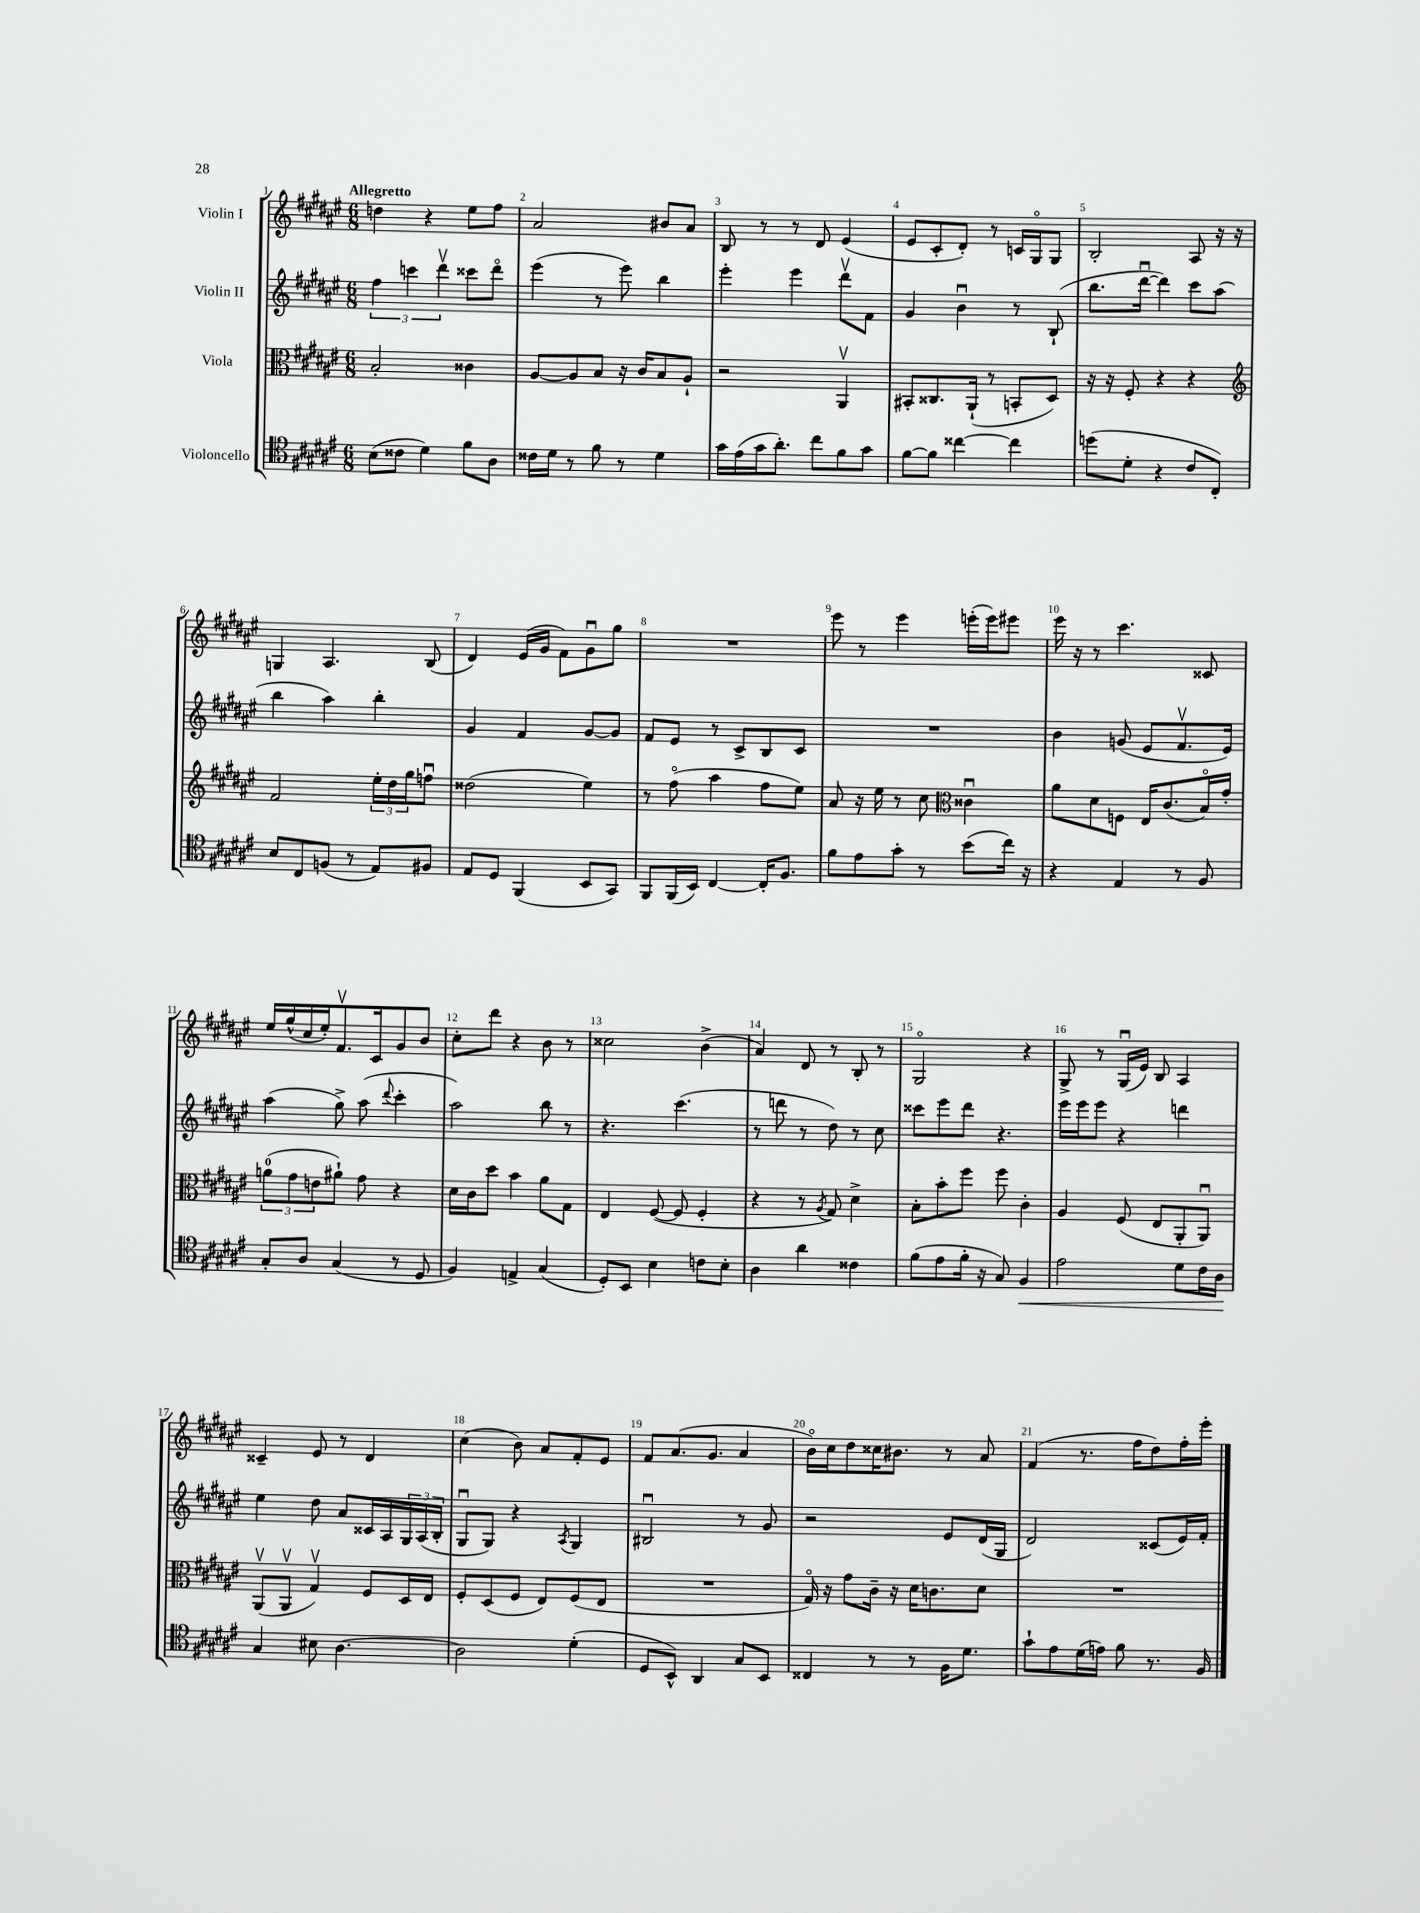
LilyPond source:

<<
\new StaffGroup <<
\new Staff = "s0" \with { instrumentName = "Violin I" } {
    \clef treble \key fis \major \numericTimeSignature \time 6/8 \tempo "Allegretto"
    d''4 r4 eis''8 fis''8 |
    ais'2 bis'8 ais'8 |
    b8 r8 r8 dis'8 eis'4( |
    eis'8 cis'8-. dis'8-.) r8 c'16 gis16\flageolet gis8 |
    b2-. ais8 r16 r16 |
    g4 ais4. b8( |
    dis'4) eis'16( gis'16 fis'8) gis'8\downbow gis''8 |
    R2. |
    eis'''8 r8 eis'''4 e'''16-.( e'''16) eis'''8 |
    eis'''16 r16 r8 cis'''4. cisis'8 |
    eis''16 gis''16-^( cis''16 eis''16-.) fis'8.\upbow cis'16 gis'8 b'8 |
    cis''8-. dis'''8 r4 b'8 r8 |
    cisis''2 b'4->( |
    ais'4) dis'8 r8 b8-. r8 |
    gis2\flageolet r4 |
    gis8-> r8 gis16\downbow( eis'16) b8 ais4 |
    cisis'4-- eis'8 r8 dis'4 |
    cis''4( b'8) ais'8 fis'8-. eis'8 |
    fis'8 ais'8.( gis'8. ais'4 |
    b'16\flageolet) cis''16 dis''8 cisis''16 bis'8. r8 ais'8 |
    fis'4( r8. fis''16 dis''8) fis''16-. eis'''16-. \bar "|." |
}
\new Staff = "s1" \with { instrumentName = "Violin II" } {
    \clef treble \key fis \major \numericTimeSignature \time 6/8
    \tuplet 3/2 { fis''4 c'''4 dis'''4\upbow } cisis'''8 dis'''8\flageolet |
    eis'''4( r8 eis'''8) b''4 |
    eis'''4-. eis'''4 dis'''8\upbow fis'8 |
    gis'4 b'4\downbow r8 b8-!( |
    b''8. dis'''16~\downbow dis'''4) cis'''8 ais''8( |
    b''4 ais''4) b''4-. |
    gis'4 fis'4 gis'8~ gis'8 |
    fis'8 eis'8 r8 cis'8-> b8 cis'8 |
    R2. |
    b'4 g'8( eis'8 fis'8.\upbow eis'16) |
    ais''4( gis''8->) ais''8( \appoggiatura { dis'''8 } cis'''4-. |
    ais''2) b''8 r8 |
    r4. cis'''4.( |
    r8 d'''8 r8 dis''8) r8 cis''8 |
    cisis'''8 eis'''8 dis'''8 r4. |
    eis'''16 eis'''16 eis'''8 r4 d'''4 |
    eis''4 dis''8 ais'8 cisis'16 ais16 \tuplet 3/2 { gis16 ais16( b16-. } |
    gis8\downbow gis8) r4 \acciaccatura { ais8 } gis4 |
    bis2\downbow r8 gis'8 |
    r2 eis'8 dis'16( gis16 |
    dis'2) cisis'8( eis'16) fis'16-. \bar "|." |
}
\new Staff = "s2" \with { instrumentName = "Viola" } {
    \clef alto \key fis \major \numericTimeSignature \time 6/8
    b2-. cisis'4 |
    ais8~ ais8 b8 r16 cis'16 b8 ais8-! |
    r2 ais,4\upbow |
    bis,8-. cisis8. ais,16-!( r8 b,8-. dis8) |
    r16 r16 fis8-. r4 r4 |
    \clef treble fis'2 \tuplet 3/2 { eis''16-. dis''16 gis''16 } f''8\downbow |
    disis''2( eis''4) |
    r8 fis''8\flageolet( ais''4 fis''8 eis''8) |
    ais'8 r16 eis''16 r8 cis''8 \clef alto cisis'4\downbow |
    ais'8 dis'8 f8 eis16 cis'8.( b16\flageolet) gis'16-. |
    \tuplet 3/2 { a'8-0( gis'8 e'8 } ais'8-!) gis'8 r4 |
    dis'16 cis'16 dis''8 b'4 ais'8 gis8 |
    eis4 fis8~( fis8 fis4-. |
    r4 r8 \acciaccatura { ais8 } gis8) dis'4-> |
    b8-. b'8-. fis''8 fis''8 cis'4-. |
    ais4 fis8( eis8 ais,8-. ais,8\downbow) |
    ais,8\upbow( ais,8\upbow gis4\upbow) fis8 dis16 eis16 |
    fis8-. dis8( fis8 eis8) fis8( eis8 |
    R2. |
    gis16\flageolet) r16 gis'8 cis'16-- r16 dis'16 c'8. dis'8 |
    R2. \bar "|." |
}
\new Staff = "s3" \with { instrumentName = "Violoncello" } {
    \clef tenor \key fis \major \numericTimeSignature \time 6/8
    b8( cisis'8 dis'4) fis'8 ais8 |
    cisis'16 dis'16 r8 fis'8 r8 dis'4 |
    gis'16 eis'16( gis'16 ais'8.-.) cis''8 fis'8 gis'8 |
    fis'8~ fis'8 cisis''4~ cisis''4 |
    d''8( dis'8-. r4 cis'8 cis8-.) |
    b8 cis8 f8( r8 eis8) fis8 |
    eis8 dis8 fis,4( b,8 gis,8) |
    fis,8 fis,16( b,16) cis4~ cis16-. fis8. |
    fis'8 eis'8 gis'8-. r8 b'8( cis''16) r16 |
    r4 eis4 r8 fis8 |
    gis8-. ais8 gis4( r8 dis8 |
    fis4) e4-> gis4( |
    dis8-.) b,8 b4 c'8 b8-. |
    ais4 ais'4 cisis'4 |
    fis'8( eis'8 fis'16-. r16 gis8) fis4\< |
    eis'2 dis'8 cis'16 ais16\! |
    gis4 bis8 ais4.~ |
    ais2 dis'4-.( |
    dis8 b,8-^) ais,4 gis8 b,8 |
    cisis4 r8 r8 fis16 dis'8. |
    gis'8-! eis'8 dis'16( e'16) fis'8 r8. fis16 \bar "|." |
}
>>
>>
\layout { \context { \Score \override BarNumber.break-visibility = ##(#f #t #t) barNumberVisibility = #all-bar-numbers-visible } }
